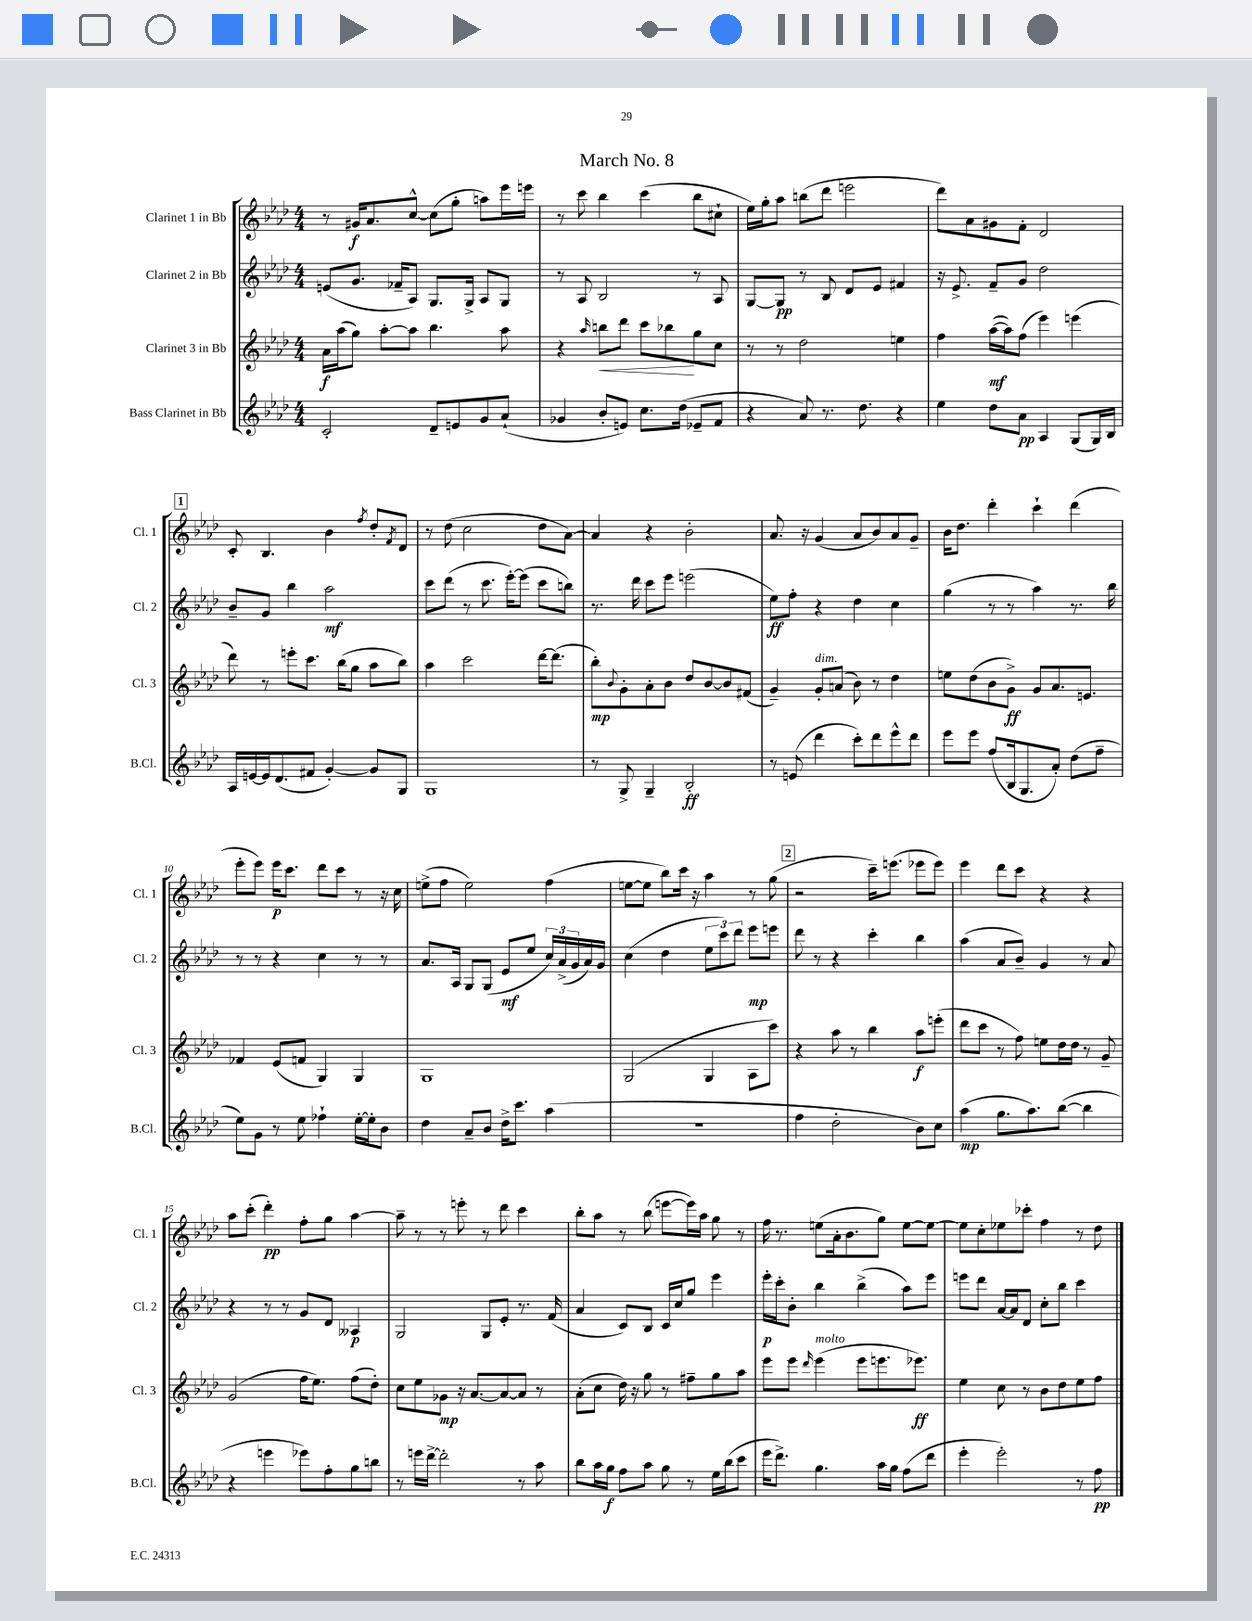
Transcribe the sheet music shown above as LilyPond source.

\header { title = "March No. 8" }
<<
\new StaffGroup <<
\new Staff = "s0" \with { instrumentName = "Clarinet 1 in Bb" shortInstrumentName = "Cl. 1" } {
    \clef treble \key aes \major \numericTimeSignature \time 4/4
    r8 gis'16\f aes'8. c''8~-^ c''8( g''8-. a''8) ees'''16 e'''16 |
    r8 c'''8 bes''4 c'''4( bes''8 cis''8-! |
    ees''16) g''16-. aes''8 b''8( des'''8 e'''2 |
    des'''8) aes'8 gis'8 f'8-. des'2 |
    \mark \markup { \box "1" } c'8-. bes4. bes'4 \acciaccatura { f''8 } des''8-. \acciaccatura { f'8 } des'8 |
    r8 des''8( c''2 des''8 aes'8~) |
    aes'4 r4 bes'2-. |
    aes'8. r16 g'4( aes'8 bes'8) aes'8 g'8-- |
    bes'16 des''8. des'''4-. c'''4-! des'''4( |
    ees'''8-. ees'''8) ees'''16\p c'''8. des'''8 c'''8 r8 r16 c''16 |
    e''8->( f''8 e''2) f''4( |
    e''8~ e''8 bes''8) c'''16 r16 aes''4 r8 g''8( |
    \mark \markup { \box "2" } r2 c'''16--) e'''8.( ees'''8 ees'''8) |
    ees'''4 des'''8 c'''8 r4 r4 |
    aes''8 c'''8-.( des'''4-.\pp) f''8-. g''8 aes''4~ |
    aes''8-- r8 r8 e'''8-. r8 des'''8 c'''4 |
    bes''8-. aes''8 r8 bes''8( e'''8~ e'''16) aes''16 g''8 r8 |
    f''16 r8. e''8( aes'16-. bes'8. g''8) e''8~ e''8~ |
    e''8 c''8-. ees''8 ces'''8-. f''4 r8 des''8 \bar "|." |
}
\new Staff = "s1" \with { instrumentName = "Clarinet 2 in Bb" shortInstrumentName = "Cl. 2" } {
    \clef treble \key aes \major \numericTimeSignature \time 4/4
    e'8( g'8. fes'16-- aes8) g8. g16-> aes8 g8 |
    r8 aes8 bes2 r8 aes8 |
    g8~ g8\pp r8 bes8 des'8 ees'8 fis'4 |
    r16 ees'8.-> f'8-- g'8 des''2 |
    \mark \markup { \box "1" } bes'8-- g'8 bes''4 aes''2\mf |
    c'''8 des'''8( r8 c'''8. ees'''16~-.) ees'''8( c'''8 b''8) |
    r8. des'''16 c'''8 ees'''8 e'''2( |
    ees''8\ff) f''8-. r4 des''4 c''4 |
    g''4( r8 r8 aes''4) r8. bes''16 |
    r8 r8 r4 c''4 r8 r8 |
    aes'8. aes16 g8 g8( ees'8\mf ees''8 \tuplet 3/2 { c''16) aes'16->( g'16 } aes'16) g'16 |
    c''4( des''4 \tuplet 3/2 { ees''8 c'''8) des'''8 } ees'''8\mp e'''8 |
    \mark \markup { \box "2" } des'''8 r8 r4 c'''4-. bes''4 |
    aes''4( aes'8 bes'8--) g'4 r8 aes'8 |
    r4 r8 r8 g'8 des'8 aeses4\p |
    g2 g8 ees'8-. r8. f'16( |
    aes'4 c'8) bes8 c'16 c''16 g''8 ees'''4 |
    ees'''16-.\p c'''16-. bes'8-. bes''4 bes''4->( aes''8) ees'''8 |
    e'''8 des'''8 aes'16~ aes'16 des'8 c''8-. bes''8 c'''4 \bar "|." |
}
\new Staff = "s2" \with { instrumentName = "Clarinet 3 in Bb" shortInstrumentName = "Cl. 3" } {
    \clef treble \key aes \major \numericTimeSignature \time 4/4
    aes'16\f aes''16( g''8) aes''8~-. aes''8 bes''4. aes''8 |
    r4 \grace { aes''16 } b''8\< des'''8 c'''8 bes''8\! g''8 c''8 |
    r8 r8 des''2 e''4 |
    f''4 aes''16~\mf( aes''16) f''8( ees'''4) e'''4( |
    \mark \markup { \box "1" } des'''8) r8 e'''8-. c'''8. bes''16( g''8 aes''8 bes''8) |
    aes''4 c'''2 des'''16~ des'''8.( |
    bes''8-.\mp) \appoggiatura { bes'8 } g'8-. aes'8-. bes'8 des''8 bes'8~ bes'8 fis'8( |
    g'4--) g'8-.^\markup { \italic "dim." } a'8( bes'8) r8 des''4 |
    e''8 des''8( bes'8 g'8->\ff) g'8 aes'8. e'8. |
    fes'4 ees'8( f'8 g4) g4 |
    g1 |
    g2( g4 aes8 c'''8) |
    \mark \markup { \box "2" } r4 aes''8 r8 bes''4 aes''8\f e'''8-.( |
    des'''8 c'''8 r8 f''8) e''8 des''16 des''16 r8 g'8-- |
    g'2( f''16 ees''8.) f''8( des''8-.) |
    c''8 ees''8 ges'8\mp r16 aes'8.~ aes'8~ aes'8 r8 |
    aes'8-.( c''8 des''16) r16 g''8 r8 fis''8-- g''8 aes''8 |
    ees'''8 ees'''8 \grace { des'''16 } ees'''4^\markup { \italic "molto" }( ees'''8 e'''8. ees'''8.\ff) |
    ees''4 c''8 r8 bes'8 des''8 ees''8 f''8 \bar "|." |
}
\new Staff = "s3" \with { instrumentName = "Bass Clarinet in Bb" shortInstrumentName = "B.Cl." } {
    \clef treble \key aes \major \numericTimeSignature \time 4/4
    c'2-. des'8-- e'8 g'8 aes'8-!( |
    ges'4 bes'8-. e'8) c''8. des''16( ees'8-- f'8 |
    r4 aes'8) r8. des''8. r4 |
    ees''4 des''8 aes'8\pp aes4 g8( g16) bes16 |
    \mark \markup { \box "1" } aes16 e'16~ e'16 des'8.( fis'8 g'4~-.) g'8 g8 |
    g1 |
    r8 g8-> g4-- bes2-.\ff |
    r8 e'8( des'''4 c'''8-.) des'''8 ees'''8-^ des'''8 |
    ees'''8 ees'''8 f''8( bes16 g8. aes'8-.) des''8( f''8-- |
    ees''8) g'8 r8 ees''8 fes''4-! ees''16~-. ees''16-. bes'8 |
    des''4 aes'8-- bes'8 des''16-> c'''8. aes''4( |
    R1 |
    \mark \markup { \box "2" } f''4 des''2-. bes'8) c''8 |
    aes''4\mp( g''8. aes''8.) bes''8~( bes''4 |
    r4 e'''4 ees'''8) f''8-. g''8 b''8 |
    r8 e'''16 des'''16~-> des'''2-. r8 aes''8 |
    bes''8 aes''16 g''16\f f''8 aes''8 g''8 r8 ees''16 bes''16( c'''8 |
    ees'''16 des'''8.->) g''4. aes''16 g''16 f''8( des'''8 |
    ees'''4-. ees'''2-.) r8 f''8\pp \bar "|." |
}
>>
>>
